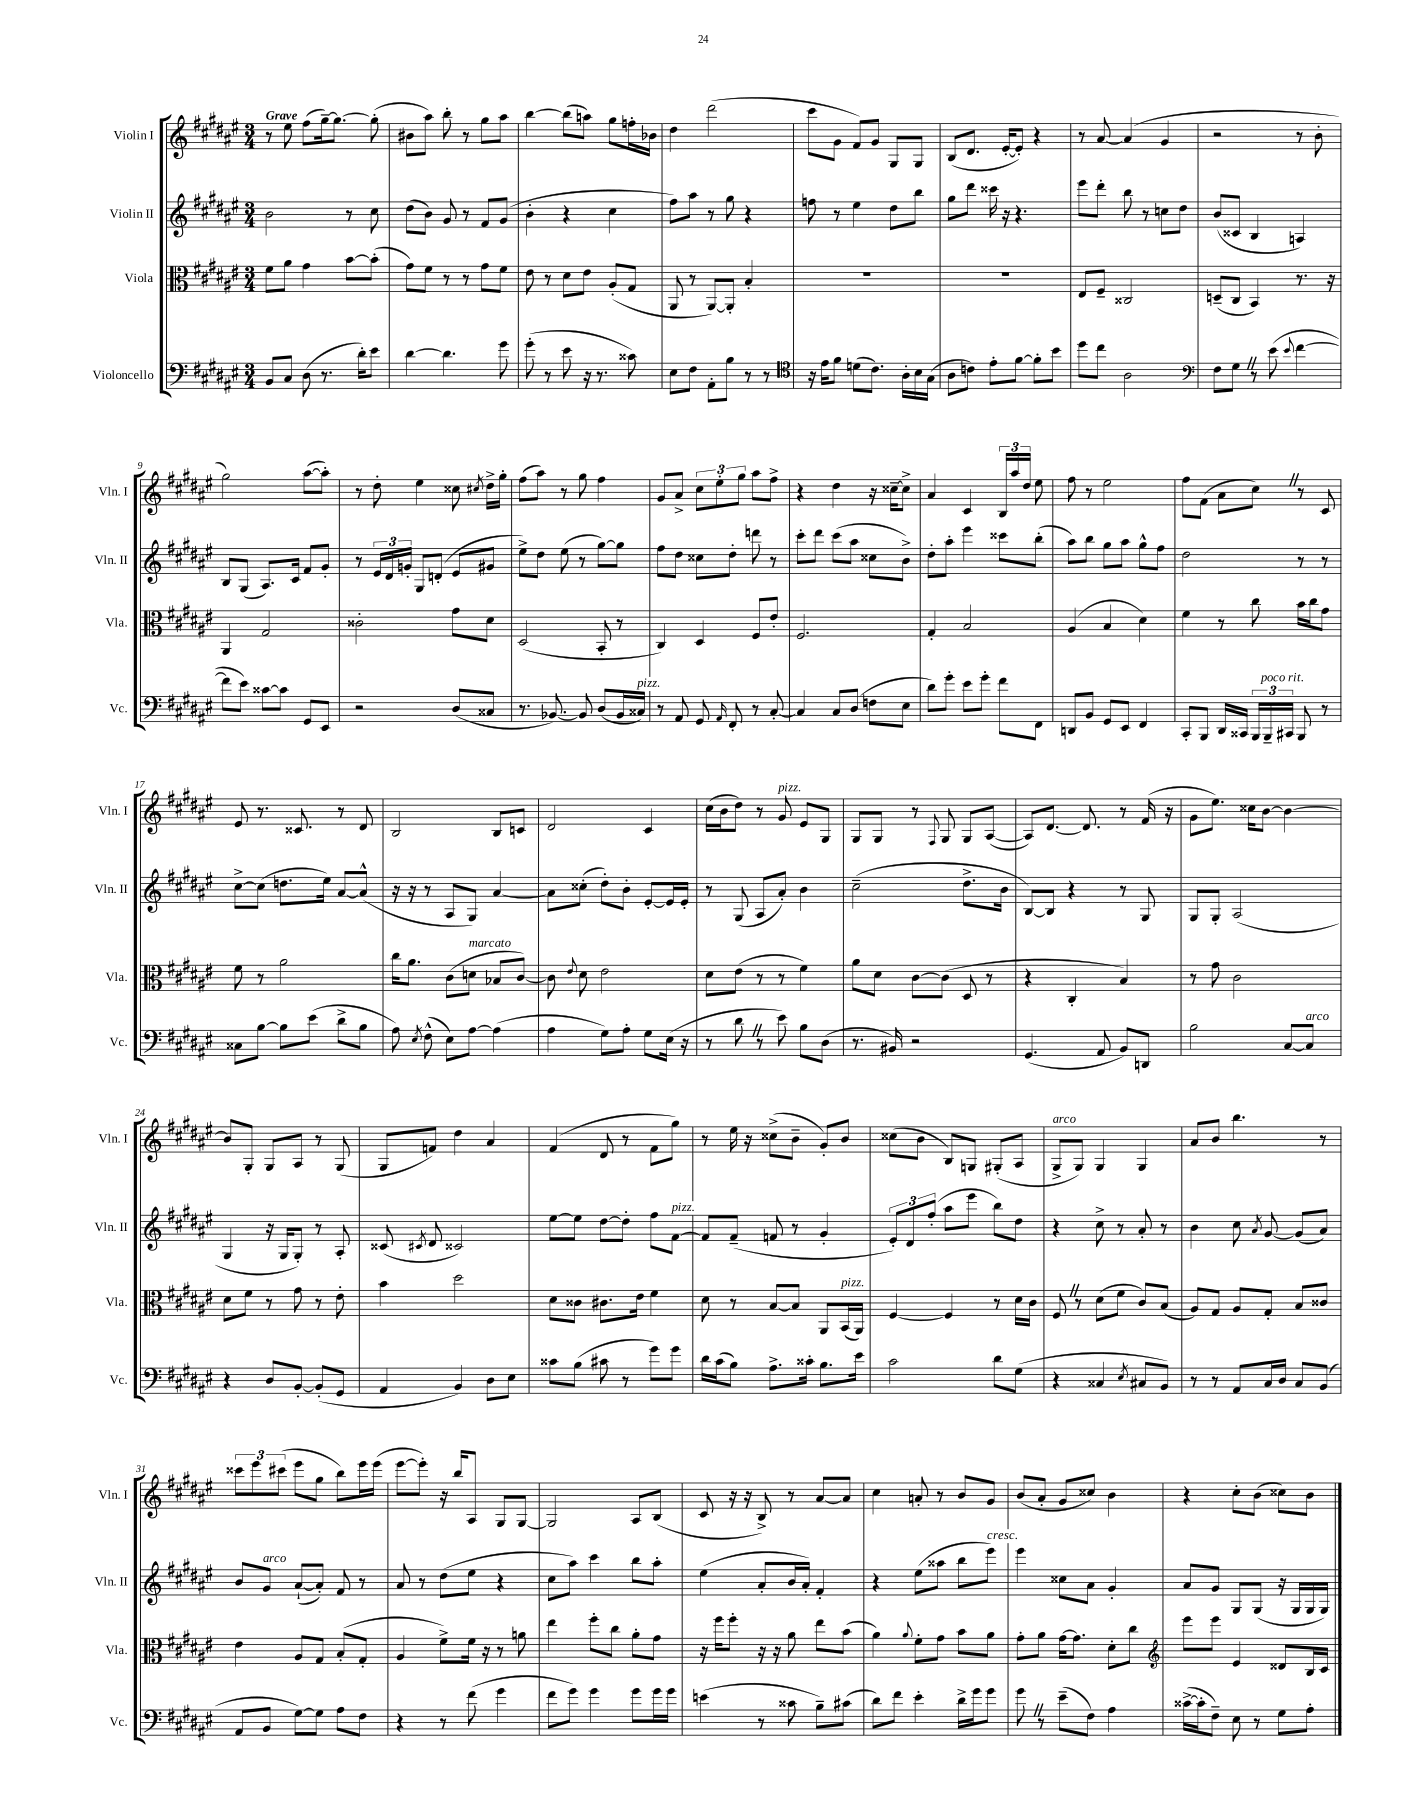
<<
\new StaffGroup <<
\new Staff = "s0" \with { instrumentName = "Violin I" shortInstrumentName = "Vln. I" } {
    \clef treble \key fis \major \numericTimeSignature \time 3/4 \tempo "Grave"
    \autoBeamOff r8 eis''8 fis''8[( gis''16~--) gis''8.]~ gis''8-.( |
    bis'8[ ais''8]) b''8-. r8 gis''8[ ais''8] |
    b''4~ b''8[( a''8]) gis''8[ f''16-. bes'16] |
    dis''4 dis'''2( |
    cis'''8[ gis'8] fis'8[) gis'8] gis8[ gis8] |
    b8[( dis'8.] eis'16[~-. eis'8]-.) r4 |
    r8 ais'8~ ais'4( gis'4 |
    r2 r8 b'8-. |
    gis''2) ais''8[~( ais''8]-.) |
    r8 dis''8-. eis''4 cisis''8 \acciaccatura { cis''8 } dis''16[-> gis''16]-. |
    fis''8[( ais''8]) r8 gis''8 fis''4 |
    gis'8[ ais'8]-> \tuplet 3/2 { cis''8[ eis''8-. gis''8] } ais''8[ fis''8]-> |
    r4 dis''4 r16 cisis''16[~-- cisis''8]-> |
    ais'4 cis'4 \tuplet 3/2 { b16[ ais''16 dis''16] } eis''8 |
    fis''8 r8 eis''2 |
    fis''8[ fis'8]( ais'8[ cis''8]) \once \override BreathingSign.text = \markup { \musicglyph "scripts.caesura.straight" } \breathe r8 cis'8 |
    eis'8 r8. cisis'8. r8 dis'8 |
    b2 b8[ c'8] |
    dis'2 cis'4 |
    cis''16[( b'16 dis''8]) r8 gis'8^\markup { \italic "pizz." } eis'8[ gis8] |
    gis8[ gis8] r8 \appoggiatura { fis8 } gis8 gis8[ ais8]~( |
    ais8[) dis'8.]~ dis'8. r8 fis'16( r16 |
    gis'8[ eis''8.]) cisis''16[ b'8]~ b'4~ |
    b'8[ gis8]-. gis8[ ais8] r8 gis8( |
    gis8[ f'8]) dis''4 ais'4 |
    fis'4( dis'8 r8 fis'8[ gis''8]) |
    r8 eis''16 r16 cisis''8[->( b'8]-- gis'8[-.) b'8] |
    cisis''8[( b'8] b8[) g8] gis8[-.( ais8] |
    gis8[->^\markup { \italic "arco" } gis8]) gis4 gis4 |
    ais'8[ b'8] b''4. r8 |
    \tuplet 3/2 { cisis'''8[ eis'''8 cis'''8]( } eis'''8[ gis''8] b''8[) eis'''16 eis'''16]( |
    eis'''8[~ eis'''8]-.) r16 b''16[ ais8] gis8[ gis8]~ |
    gis2 ais8[ b8]( |
    cis'8 r16 r16 b8->) r8 ais'8[~ ais'8] |
    cis''4 a'8-. r8 b'8[ gis'8] |
    b'8[( ais'8]-. gis'8[ cisis''8]) b'4 |
    r4 cis''8[-. b'8]( cisis''8[) b'8] \bar "|." |
}
\new Staff = "s1" \with { instrumentName = "Violin II" shortInstrumentName = "Vln. II" } {
    \clef treble \key fis \major \numericTimeSignature \time 3/4
    \autoBeamOff b'2 r8 cis''8 |
    dis''8[( b'8]) gis'8 r8 fis'8[ gis'8]( |
    b'4-. r4 cis''4 |
    fis''8[) ais''8] r8 gis''8 r4 |
    f''8 r8 eis''4 dis''8[ b''8] |
    gis''8[ dis'''8] cisis'''16 r16 r4. |
    eis'''8[ dis'''8]-. b''8 r8 c''8[ dis''8] |
    b'8[( cisis'8] b4 a4) |
    b8[ gis8]( ais8.[) cis'16] fis'8[ gis'8]-. |
    r8 \tuplet 3/2 { eis'16[ dis'16 g'16]-. } gis8[ d'8]-.( eis'8[ gis'8] |
    eis''8[->) dis''8] eis''8( r8 gis''8[~) gis''8] |
    fis''8[ dis''8] cisis''8[ dis''8]-. d'''8 r8 |
    cis'''8[-. dis'''8] cis'''8[( ais''8] cisis''8[ b'8]->) |
    dis''8[-. ais''8]-. eis'''4 cisis'''8[ b''8]-.( |
    ais''8[) b''8] gis''8[ ais''8] gis''8[-^ fis''8] |
    dis''2 r8 r8 |
    cis''8[~-> cis''8]( d''8.[ eis''16]) ais'8[~ ais'8]-^( |
    r16 r16 r8 ais8[ gis8]) ais'4~ |
    ais'8[ cisis''8]-.( dis''8[-.) b'8]-. eis'8[~-. eis'16 eis'16]-. |
    r8 gis8( ais8[ ais'8]-.) b'4 |
    cis''2--( dis''8.[-> b'16] |
    b8[~) b8] r4 r8 gis8 |
    gis8[ gis8]-. ais2( |
    gis4 r16 gis16[ gis8]-.) r8 ais8-. |
    cisis'8( \acciaccatura { cis'8 } dis'8 cisis'2) |
    eis''8[~ eis''8] dis''8[~ dis''8]-. fis''8[ fis'8]~^\markup { \italic "pizz." } |
    fis'8[ fis'8]--( f'8 r8 gis'4-. |
    \tuplet 3/2 { eis'8[-.) dis'8 fis''8]-.( } ais''8[ eis'''8] b''8[) dis''8] |
    r4 cis''8-> r8 ais'8-. r8 |
    b'4 cis''8 \acciaccatura { ais'8 } gis'8~ gis'8[( ais'8]) |
    b'8[ gis'8]^\markup { \italic "arco" } ais'8[~-!( ais'8]-.) fis'8 r8 |
    ais'8 r8 dis''8[( eis''8] r4 |
    cis''8[ ais''8]) cis'''4 b''8[ ais''8]-. |
    eis''4( ais'8[-. b'16 ais'16]-.) fis'4-. |
    r4 eis''8[( aisis''8] b''8[ eis'''8]^\markup { \italic "cresc." }) |
    eis'''4 cisis''8[ ais'8] gis'4-. |
    ais'8[ gis'8] gis8[ gis8]( r16 gis16[ gis16 gis16]) \bar "|." |
}
\new Staff = "s2" \with { instrumentName = "Viola" shortInstrumentName = "Vla." } {
    \clef alto \key fis \major \numericTimeSignature \time 3/4
    \autoBeamOff fis'8[ ais'8] gis'4 b'8[~ b'8]-.( |
    gis'8[) fis'8] r8 r8 gis'8[ fis'8] |
    eis'8 r8 dis'8[ eis'8] ais8[-.( gis8] |
    ais,8 r8 ais,8[~) ais,8]-. b4-. |
    R2. |
    R2. |
    eis8[ fis8]-- cisis2 |
    d8[--( cis8] b,4) r8. r16 |
    ais,4 gis2 |
    cisis'2-. gis'8[ dis'8] |
    dis2( b,8-. r8 |
    cis4) dis4 fis8[ eis'8]-. |
    fis2. |
    gis4-. b2 |
    ais4( b4 dis'4) |
    fis'4 r8 cis''8 b'16[ cis''16 gis'8] |
    fis'8 r8 ais'2 |
    cis''16[ ais'8.] cis'8[( d'8]^\markup { \italic "marcato" } bes8[ cis'8]~) |
    cis'8 \appoggiatura { eis'8 } dis'8 eis'2 |
    dis'8[ eis'8]( r8 r8 fis'4) |
    ais'8[ dis'8] cis'8[~ cis'8]( dis8 r8 |
    r4 cis4-. b4) |
    r8 gis'8 cis'2 |
    dis'8[ fis'8] r8 gis'8 r8 eis'8-. |
    b'4 dis''2 |
    dis'8[ cisis'8] cis'8.[ eis'16] fis'4 |
    dis'8 r8 b8[~ b8] ais,8[ b,16^\markup { \italic "pizz." }( ais,16]) |
    fis4~ fis4 r8 dis'16[ cis'16] |
    fis8 \once \override BreathingSign.text = \markup { \musicglyph "scripts.caesura.straight" } \breathe r8 dis'8[( fis'8] cis'8[) b8]( |
    ais8[) gis8] ais8[ gis8]-. b8[ cisis'8] |
    eis'4 ais8[ gis8] b8[-.( gis8]-. |
    ais4 fis'8[->) fis'16] r16 r8 a'8 |
    eis''4 fis''8[-. cis''8] ais'8[-. gis'8] |
    r16 fis''16[ fis''8]-. r16 r16 ais'8 eis''8[ b'8]( |
    ais'4) \appoggiatura { ais'8 } fis'8[-. gis'8] b'8[ ais'8] |
    gis'8[-. ais'8] gis'16[~ gis'8.] dis'8[-. cis''8] |
    \clef treble eis'''8[ eis'''8] eis'4 disis'8[ b16 cis'16] \bar "|." |
}
\new Staff = "s3" \with { instrumentName = "Violoncello" shortInstrumentName = "Vc." } {
    \clef bass \key fis \major \numericTimeSignature \time 3/4
    \autoBeamOff b,8[ cis8] dis8( r8. dis'16[-.) eis'8] |
    dis'4~ dis'4. gis'8 |
    gis'8-.( r8 eis'8 r16 r8. cisis'8) |
    eis8[ fis8] ais,8[-. b8] r8 r8 |
    \clef tenor r16 eis'16[ fis'8] d'8[( cis'8.]) ais16[-. b16 gis16]( |
    ais8[ c'8]) eis'8[-. fis'8]~ fis'8[-. b'8] |
    dis''8[ cis''8] ais2 |
    \clef bass fis8[ gis8] \once \override BreathingSign.text = \markup { \musicglyph "scripts.caesura.straight" } \breathe r8 eis'8( \appoggiatura { eis'8 } fis'4~ |
    fis'8[ eis'8]) cisis'8[~ cisis'8] gis,8[ eis,8] |
    r2 dis8[( cisis8] |
    r8. bes,8.~) bes,8 dis8[( bes,16 cisis16]^\markup { \italic "pizz." }) |
    r8 ais,8 gis,8 \grace { ais,16 } fis,8-. r8 cis8~-. |
    cis4 cis8[ dis8]( f8[ eis8] |
    dis'8[) gis'8]-. eis'8[ gis'8]-. fis'8[ fis,8] |
    d,8[ b,8] gis,8[ eis,8] fis,4 |
    cis,8[-. b,,8] dis,16[ cisis,16] \tuplet 3/2 { b,,16[ b,,16--^\markup { \italic "poco rit." } cis,16] } b,,8 r8 |
    cisis8[ b8]~ b8[ eis'8]( dis'8[-> b8] |
    ais8) \acciaccatura { eis8 } fis8-^( eis8[) ais8]~ ais4( |
    ais4 gis8[) ais8]-. gis8[ eis16]( r16 |
    r8 dis'8 \once \override BreathingSign.text = \markup { \musicglyph "scripts.caesura.straight" } \breathe r8 eis'8) b8[ dis8]( |
    r8. bis,16) r2 |
    gis,4.( ais,8 b,8[) d,8] |
    b2 cis8[~ cis8]^\markup { \italic "arco" } |
    r4 dis8[ b,8]~-. b,8[-.( gis,8] |
    ais,4 b,4) dis8[ eis8] |
    cisis'8[ b8]( cis'8 r8 gis'8[) gis'8] |
    dis'16[ cis'16( b8]) ais8.[-> cisis'16]-. b8.[ eis'16] |
    cis'2 dis'8[ gis8]( |
    r4 cisis4 \acciaccatura { eis8 } cis8[ b,8]) |
    r8 r8 ais,8[ cis16 dis16] cis8[ b,8]( |
    ais,8[ b,8] gis8[~) gis8] ais8[ fis8] |
    r4 r8 fis'8( gis'4 |
    fis'8[ gis'8]) gis'4 gis'8[ gis'16 gis'16] |
    e'4( r8 cisis'8 b8[--) cis'8]( |
    dis'8[) fis'8] eis'4-. dis'16[-> gis'16 gis'8] |
    gis'8 \once \override BreathingSign.text = \markup { \musicglyph "scripts.caesura.straight" } \breathe r8 eis'8[--( fis8]) ais4 |
    cisis'16[~->( cisis'16-. fis8]--) eis8 r8 gis8[ ais8]-. \bar "|." |
}
>>
>>
